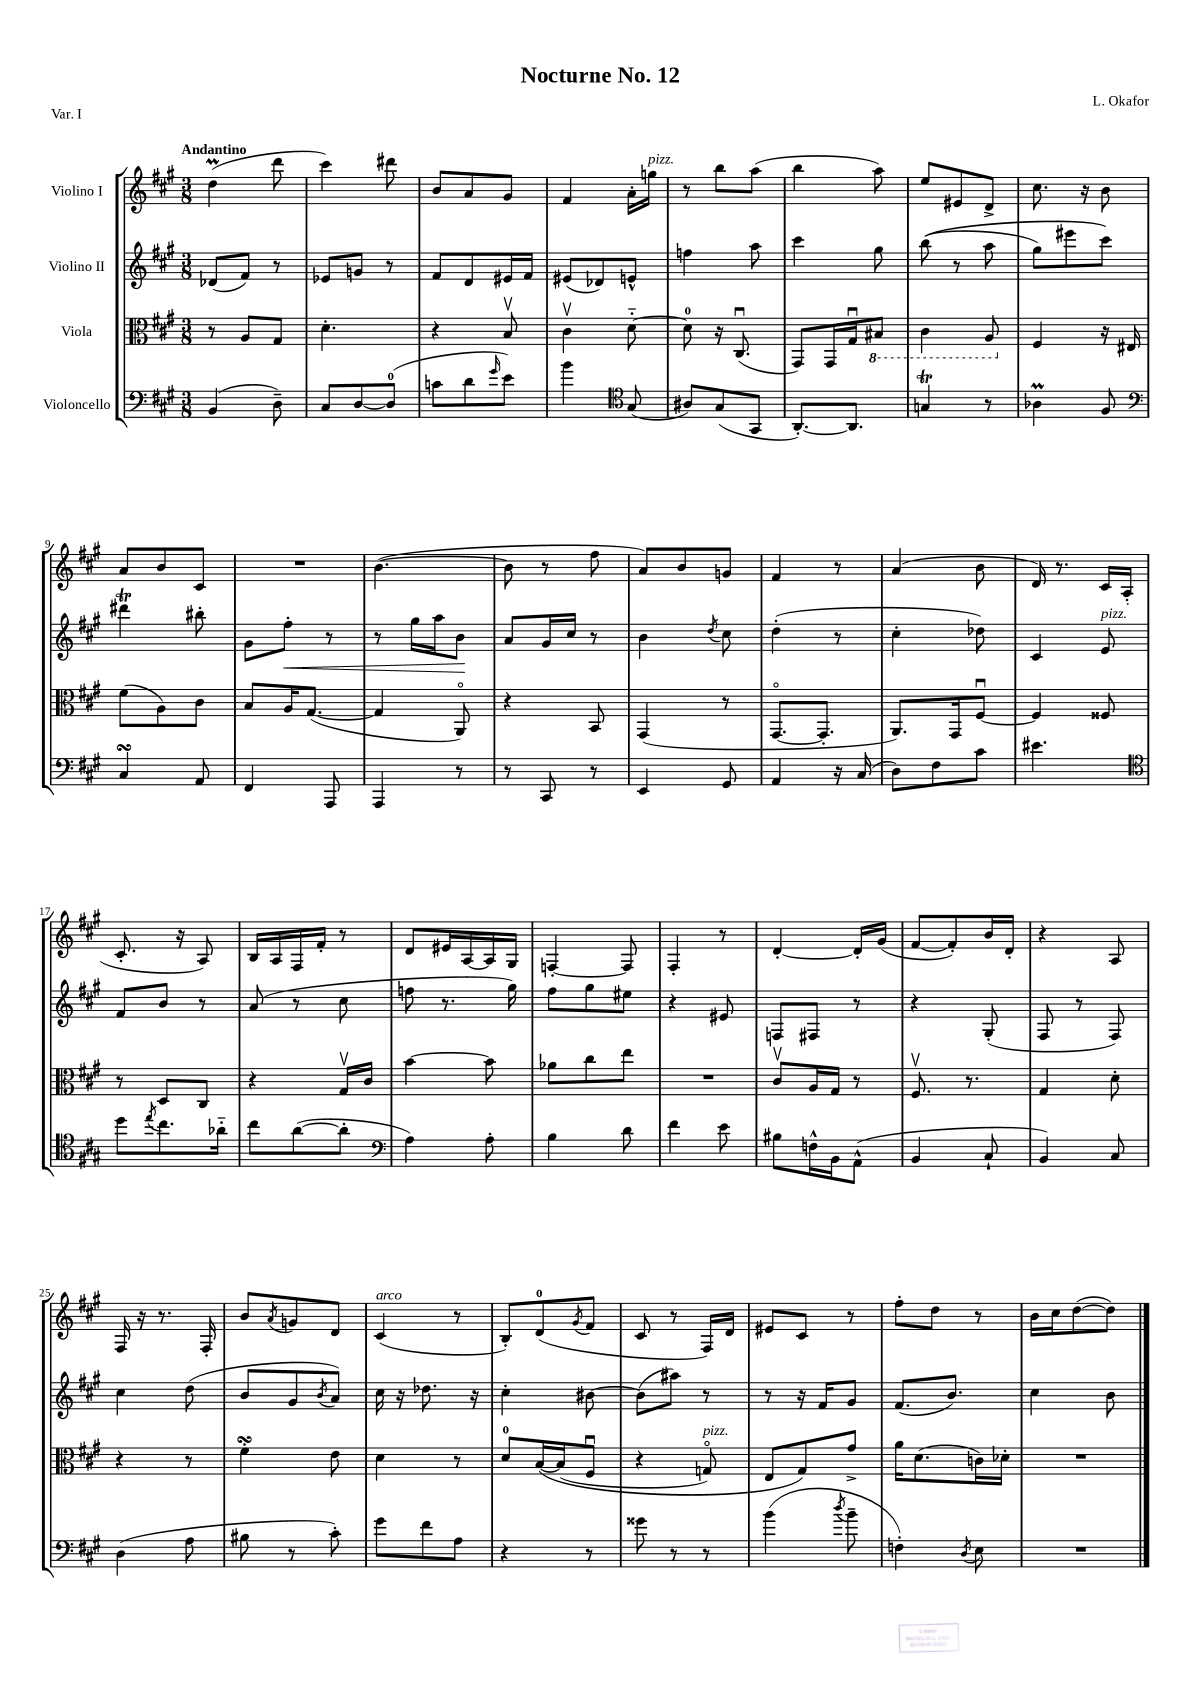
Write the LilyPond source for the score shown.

\header { title = "Nocturne No. 12" composer = "L. Okafor" piece = "Var. I" }
<<
\new StaffGroup <<
\new Staff = "s0" \with { instrumentName = "Violino I" } {
    \clef treble \key a \major \numericTimeSignature \time 3/8 \tempo "Andantino"
    d''4\prall( d'''8 |
    cis'''4) dis'''8 |
    b'8 a'8 gis'8 |
    fis'4 a'16-. g''16^\markup { \italic "pizz." } |
    r8 b''8 a''8( |
    b''4 a''8) |
    e''8 eis'8 d'8-> |
    cis''8. r16 b'8 |
    a'8 b'8 cis'8 |
    R4. |
    b'4.~( |
    b'8 r8 fis''8 |
    a'8) b'8 g'8 |
    fis'4 r8 |
    a'4( b'8 |
    d'16) r8. cis'16 a16-.( |
    cis'8.-. r16 a8) |
    b16 a16 fis16 fis'16-. r8 |
    d'8 eis'16 a16~ a16 gis16 |
    f4~-. f8 |
    fis4-. r8 |
    d'4~-. d'16-. gis'16( |
    fis'8~ fis'8-.) b'16 d'16-. |
    r4 a8 |
    fis16 r16 r8. fis16-. |
    b'8 \acciaccatura { a'8 } g'8 d'8 |
    cis'4^\markup { \italic "arco" }( r8 |
    b8-.) d'8-0( \acciaccatura { gis'8 } fis'8 |
    cis'8 r8 fis16) d'16 |
    eis'8 cis'8 r8 |
    fis''8-. d''8 r8 |
    b'16 cis''16 d''8~( d''8) \bar "|." |
}
\new Staff = "s1" \with { instrumentName = "Violino II" } {
    \clef treble \key a \major \numericTimeSignature \time 3/8
    des'8( fis'8) r8 |
    ees'8 g'8 r8 |
    fis'8 d'8 eis'16 fis'16 |
    eis'8( des'8) e'8-^ |
    f''4 a''8 |
    cis'''4 gis''8 |
    b''8(\( r8 a''8 |
    gis''8) eis'''8 cis'''8\) |
    dis'''4\trill bis''8-. |
    gis'8 fis''8-.\< r8 |
    r8 gis''16 a''16 b'8\! |
    a'8 gis'16 cis''16 r8 |
    b'4 \acciaccatura { d''8 } cis''8 |
    d''4-.( r8 |
    cis''4-. des''8) |
    cis'4 e'8^\markup { \italic "pizz." } |
    fis'8 b'8 r8 |
    a'8( r8 cis''8 |
    f''8 r8. gis''16) |
    fis''8 gis''8 eis''8 |
    r4 eis'8 |
    f8 fis8 r8 |
    r4 gis8-.( |
    fis8 r8 fis8) |
    cis''4 d''8( |
    b'8 gis'8 \acciaccatura { b'8 } a'8) |
    cis''16 r16 des''8. r16 |
    cis''4-. bis'8~ |
    bis'8( ais''8) r8 |
    r8 r16 fis'16 gis'8 |
    fis'8.( b'8.) |
    cis''4 b'8 \bar "|." |
}
\new Staff = "s2" \with { instrumentName = "Viola" } {
    \clef alto \key a \major \numericTimeSignature \time 3/8
    r8 a8 gis8 |
    d'4.-. |
    r4 b8\upbow |
    cis'4\upbow d'8~-_ |
    d'8-0 r16 cis8.\downbow( |
    gis,8) gis,16 gis16\downbow \ottava #-1 bis,8 |
    cis4 a,8 \ottava #0 |
    fis4 r16 eis16 |
    fis'8( a8) cis'8 |
    b8 a16 gis8.~( |
    gis4 a,8\flageolet) |
    r4 b,8 |
    gis,4( r8 |
    gis,8.~\flageolet gis,8.-. |
    a,8.) gis,16 fis8~\downbow |
    fis4 fisis8 |
    r8 d8 cis8 |
    r4 gis16\upbow cis'16 |
    b'4~ b'8 |
    aes'8 cis''8 e''8 |
    R4. |
    cis'8\upbow a16 gis16 r8 |
    fis8.\upbow r8. |
    gis4 d'8-. |
    r4 r8 |
    fis'4-.\turn e'8 |
    d'4 r8 |
    d'8-0 b16~\( b16( fis8\downbow |
    r4 g8\flageolet^\markup { \italic "pizz." }) |
    e8 gis8\) gis'8-> |
    a'16 d'8.( c'16) des'16-. |
    R4. \bar "|." |
}
\new Staff = "s3" \with { instrumentName = "Violoncello" } {
    \clef bass \key a \major \numericTimeSignature \time 3/8
    b,4( d8--) |
    cis8 d8~ d8-0( |
    c'8 d'8 \grace { gis'16 } e'8) |
    b'4 \clef tenor gis8( |
    ais8) gis8( gis,8 |
    a,8.~-.) a,8. |
    g4\trill r8 |
    aes4\prall fis8 |
    \clef bass cis4\turn a,8 |
    fis,4 a,,8 |
    a,,4 r8 |
    r8 cis,8 r8 |
    e,4 gis,8 |
    a,4 r16 cis16( |
    d8) fis8 cis'8 |
    eis'4. |
    \clef tenor d''8 \acciaccatura { e''8 } cis''8. aes'16-_ |
    cis''8 a'8~( a'8-. |
    \clef bass a4) a8-. |
    b4 d'8 |
    fis'4 e'8 |
    bis8 f16-^ b,16 a,8-^( |
    b,4 cis8-! |
    b,4) cis8 |
    d4( a8 |
    bis8 r8 cis'8-.) |
    gis'8 fis'8 a8 |
    r4 r8 |
    gisis'8 r8 r8 |
    b'4( \acciaccatura { d''8 } b'8-- |
    f4-.) \acciaccatura { d8 } e8 |
    R4. \bar "|." |
}
>>
>>
